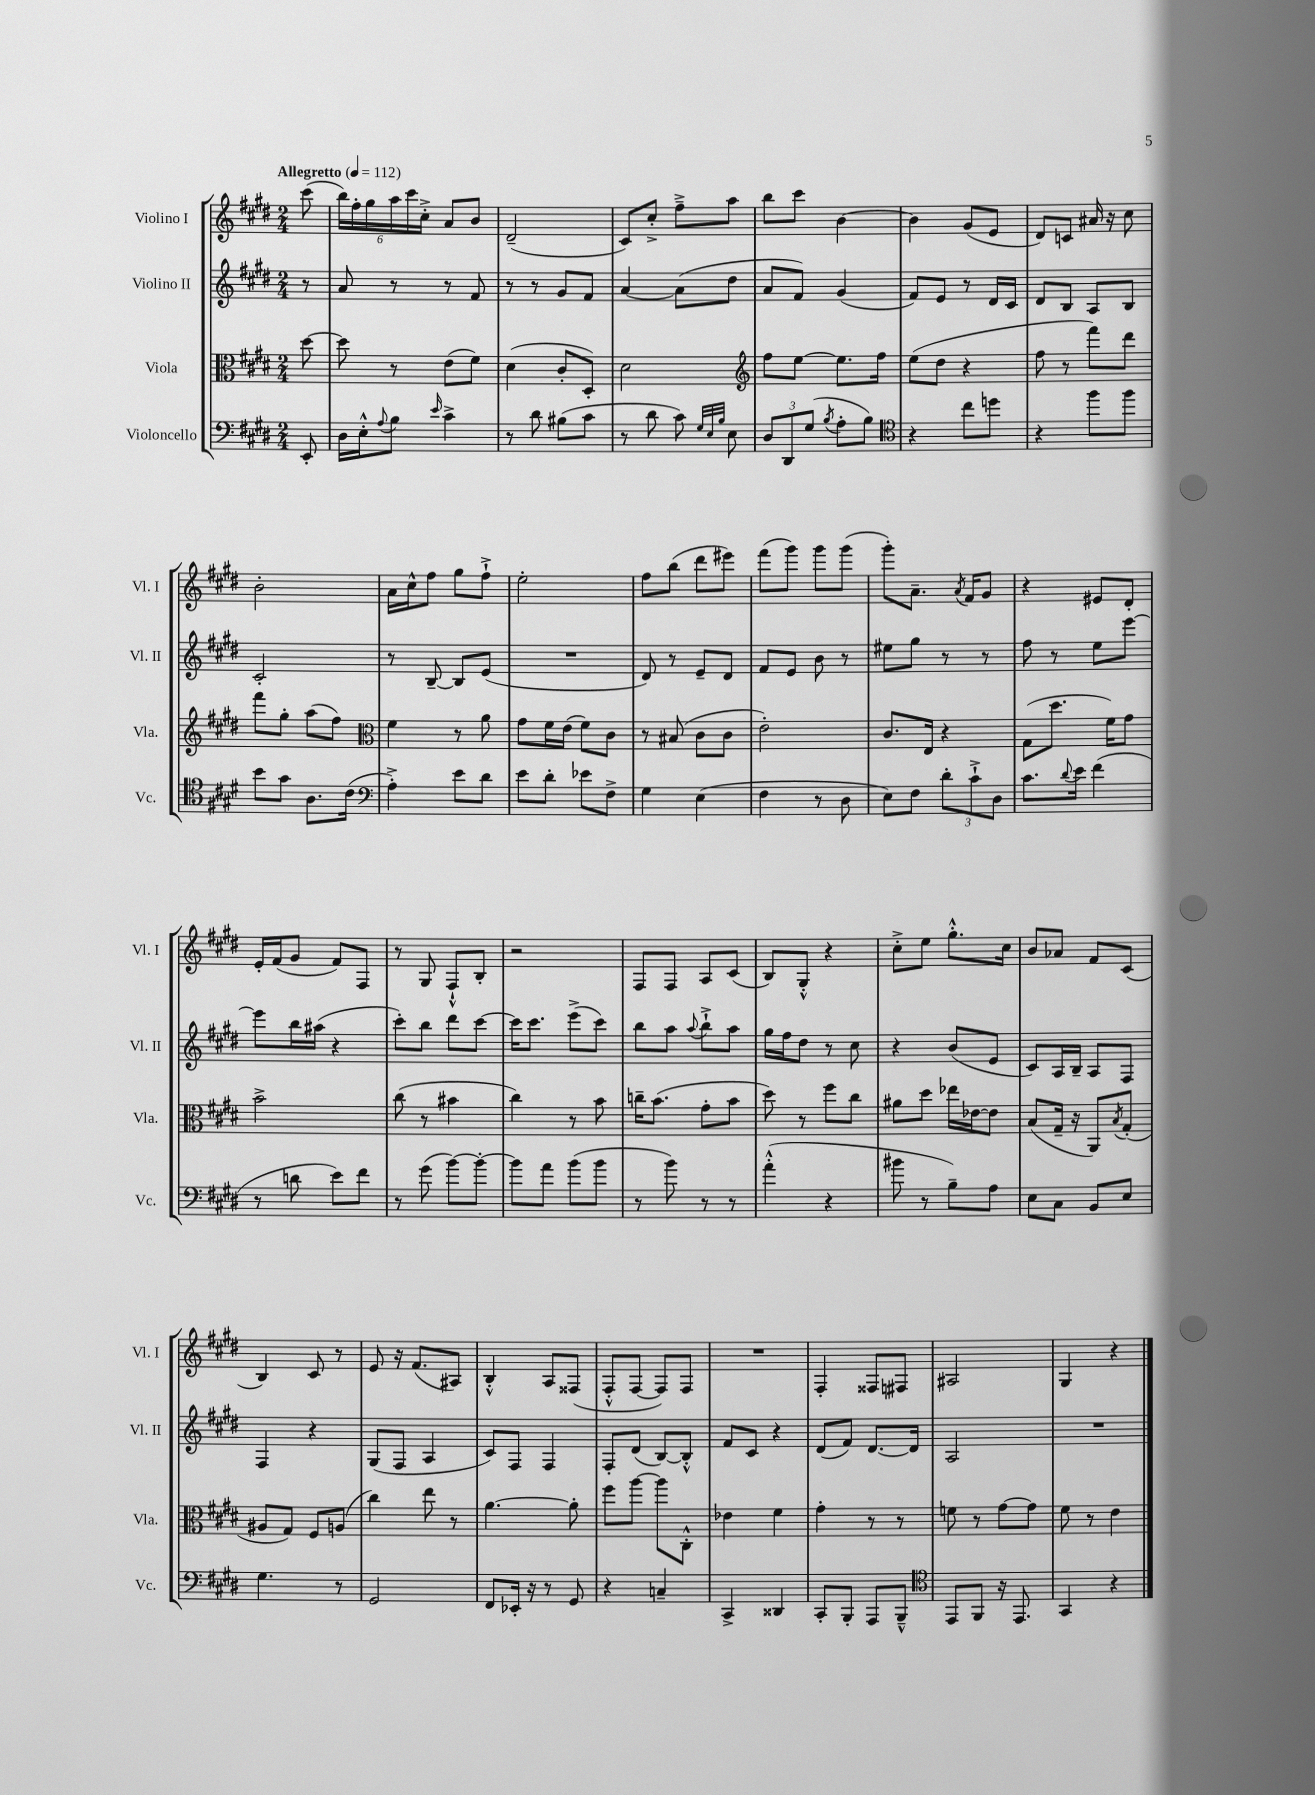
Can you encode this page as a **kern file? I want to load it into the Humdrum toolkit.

**kern	**kern	**kern	**kern
*staff4	*staff3	*staff2	*staff1
*clefF4	*clefC3	*clefG2	*clefG2
*k[f#c#g#d#]	*k[f#c#g#d#]	*k[f#c#g#d#]	*k[f#c#g#d#]
*M2/4	*M2/4	*M2/4	*M2/4
*MM112	*MM112	*MM112	*MM112
8EE'	[8dd#	8r	(8ccc#
=	=	=	=
16D#	8dd#]	8a	24bb)
.	.	.	24ff#'
16E'^^	.	.	.
.	.	.	24gg#
8qqA	.	.	.
8B	8r	8r	24aa
.	.	.	24ccc#
.	.	.	24cc#'^
16qqe	.	.	.
4c#^	(8e	8r	8a
.	8f#)	8f#	8b
=	=	=	=
8r	(4d#	8r	(2d#~
8d#	.	8r	.
(8B#	8c#'	8g#	.
8c#	8D#')	8f#	.
=	=	=	=
8r	2d#	[4a	8c#)
8d#	.	.	8cc#'^
8c#)	.	(8a]	8ff#~^
32qqG#	.	.	.
32qqE	.	.	.
32qqB	.	.	.
8E	.	8dd#	8aa
=	=	=	=
*	*clefG2	*	*
12D#	8ff#	8a	8bb
12DD#	.	.	.
.	[8ee	8f#)	8ccc#
(12G#	.	.	.
8qB	.	.	.
8A'	8.ee]	(4g#	[4b
8B)	.	.	.
.	16ff#	.	.
=	=	=	=
*clefC4	*	*	*
4r	(8ee	8f#)	4b]
.	8dd#	8e	.
8cc#	4r	8r	(8g#
8dd	.	16d#	8e
.	.	16c#	.
=	=	=	=
4r	8ff#	8d#	8d#)
.	8r	8B	8c
8ff#	8fff#)	8A	16a#
.	.	.	16r
8ff#	8ddd#	8B	8cc#
=	=	=	=
8b	8fff#	2c#'	2b'
8g#	8gg#'	.	.
8.A	(8aa	.	.
.	8ff#)	.	.
(16c#	.	.	.
=	=	=	=
*clefF4	*clefC3	*	*
4A'^)	4f#	8r	16a
.	.	.	16cc#^^
.	.	[8B~	8ff#
8e	8r	8B]	8gg#
8d#	8a	(8e	8ff#`^
=	=	=	=
8e	8g#	2r	2ee'
8d#'	16f#	.	.
.	(16e	.	.
8e-	8f#)	.	.
8F#^	8c#	.	.
=	=	=	=
4G#	8r	8d#)	8ff#
.	(8B#	8r	(8bb
(4E	8c#	8e~	8ddd#
.	8c#	8d#	8eee#)
=	=	=	=
4F#	2e')	8f#	(8fff#
.	.	8e	8ggg#)
8r	.	8b	8ggg#
8D#	.	8r	(8ggg#
=	=	=	=
8E)	8.c#	8ee#	8ggg#')
8F#	.	8gg#	8.a~
.	16E	.	.
12d#'	4r	8r	.
.	.	.	8qa
.	.	.	16f#
12c#`^	.	.	.
.	.	8r	8g#
12D#	.	.	.
=	=	=	=
8.c#	(8G#	8ff#	4r
.	8.dd#	8r	.
8qqd#	.	.	.
16e	.	.	.
(4f#	.	8ee	8e#
.	16f#)	.	.
.	8g#	[8eee	8d#'
=	=	=	=
8r	2b^	8eee]	16e'
.	.	.	(16f#
8d	.	16bb	8g#
.	.	(16aa#	.
8e)	.	4r	8f#)
8f#	.	.	8F#
=	=	=	=
8r	(8cc#	8ccc#')	8r
(8g#	8r	8bb	8G#
[8b)	4b#	8ddd#	8F#`^^
8b'_	.	[8ccc#	8B'
=	=	=	=
8b]	4cc#)	16ccc#]	2r
.	.	8.ccc#	.
8a	.	.	.
(8b	8r	(8eee^	.
8b	8b	8ccc#)	.
=	=	=	=
8r	16cc~	8bb	8F#
.	(8.b	.	.
8b)	.	8aa	8F#
.	.	8qqaa	.
8r	8g#'	8bb`^	8A
8r	8b	8aa	(8c#
=	=	=	=
(4a'^^	8dd#)	16gg#	8B)
.	.	16ff#	.
.	8r	8dd#	8G#'^^
4r	8ff#	8r	4r
.	8cc#	8cc#	.
=	=	=	=
8b#	8a#	4r	8cc#'^
8r	8dd#	.	8ee
8B~)	16ee-	(8b	8.gg#'^^
.	[16e-	.	.
8A	8e-]	8e	.
.	.	.	16cc#
=	=	=	=
8E	(8B	8c#)	8b
8C#	16G#~	16A	8a-
.	16r	16B~	.
8BB	8AA)	8A	8f#
.	8qB	.	.
8E	(8G#'	8F#	(8c#
=	=	=	=
4.G#	8A#	4F#	4B)
.	8G#)	.	.
.	8F#	4r	8c#
8r	(8A	.	8r
=	=	=	=
2GG#	4cc#)	(8G#	8e
.	.	8F#	16r
.	.	.	(8.f#
.	8ee	4A	.
.	8r	.	8A#)
=	=	=	=
8FF#	[4.a	8c#)	4B'^^
16EE-'	.	8F#	.
16r	.	.	.
8r	.	4F#	8A
8GG#	8a']	.	(8F##
=	=	=	=
4r	8ff#	8F#'	8F#'^^
.	[8aa	(8d#	[8F#
4C~	8aa]	[8B)	8F#])
.	8C#'^^	8B'^^]	8F#
=	=	=	=
4CC#^	4e-	8f#	2r
.	.	8c#	.
4DD##	4f#	4r	.
=	=	=	=
8CC#'	4g#'	(8d#	4F#'
8BBB'	.	8f#)	.
8AAA	8r	[8.d#	8F##
8BBB~^^	8r	.	8F#
.	.	16d#]	.
=	=	=	=
*clefC4	*	*	*
8EE	8f	2A	2A#
8FF#	8r	.	.
16r	[8g#	.	.
8.EE	.	.	.
.	8g#]	.	.
=	=	=	=
4GG#	8f#	2r	4G#
.	8r	.	.
4r	4e	.	4r
==	==	==	==
*-	*-	*-	*-
